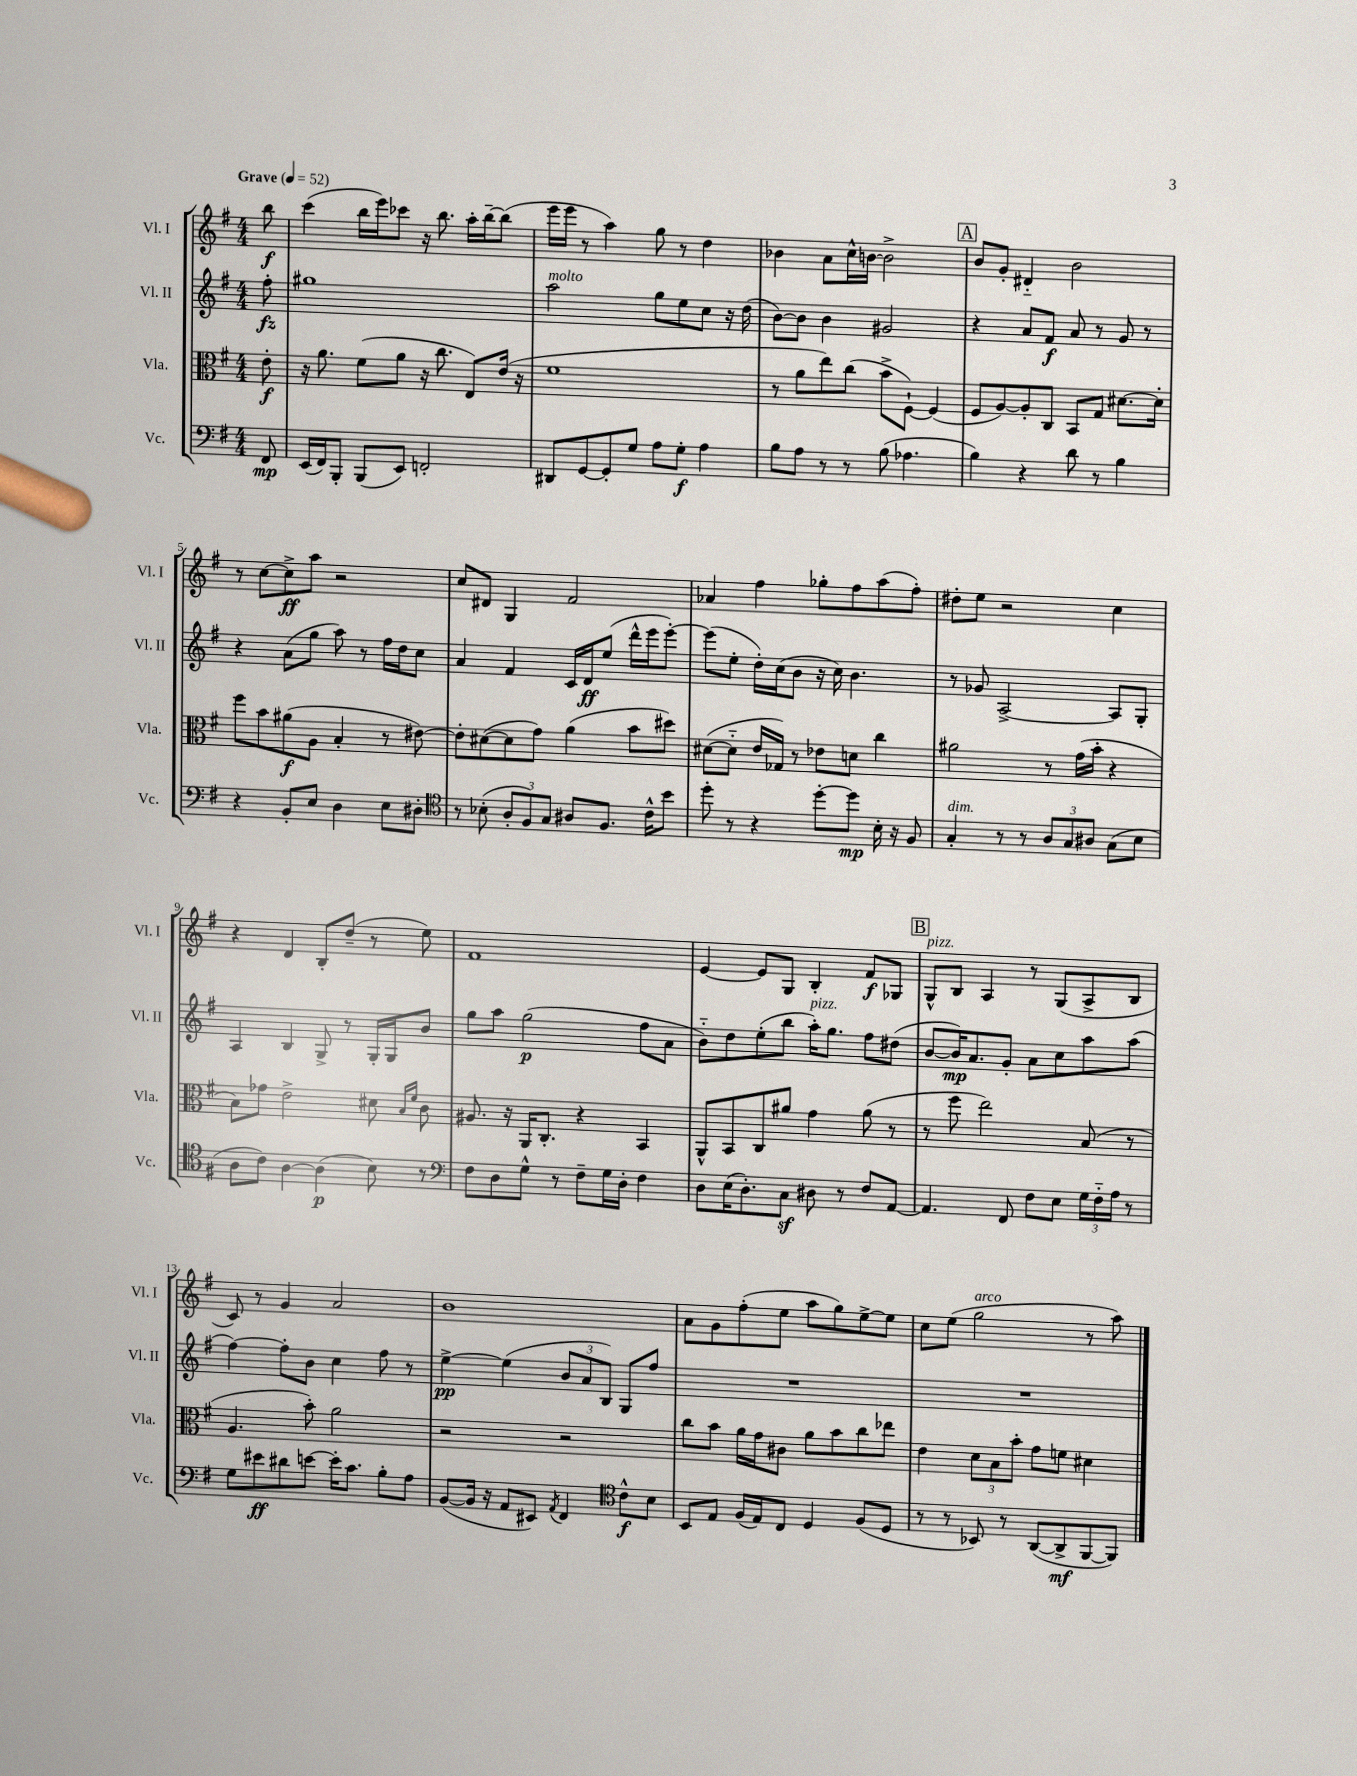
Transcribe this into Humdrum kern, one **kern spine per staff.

**kern	**dynam	**kern	**dynam	**kern	**dynam	**kern	**dynam
*part4	*part4	*part3	*part3	*part2	*part2	*part1	*part1
*staff4	*staff4	*staff3	*staff3	*staff2	*staff2	*staff1	*staff1
*I"Vc.	*	*I"Vla.	*	*I"Vl. II	*	*I"Vl. I	*
*I'Vc.	*	*I'Vla.	*	*I'Vl. II	*	*I'Vl. I	*
*clefF4	*	*clefC3	*	*clefG2	*	*clefG2	*
*k[f#]	*	*k[f#]	*	*k[f#]	*	*k[f#]	*
*M4/4	*	*M4/4	*	*M4/4	*	*M4/4	*
*MM52	*	*MM52	*	*MM52	*	*MM52	*
=	=	=	=	=	=	=	=
!	!	!	!	!	!	!LO:TX:a:B:t=Grave	!
8FF#/	mp	8e'\	f	8ff#'\	fz	8bb\	f
=1	=1	=1	=1	=1	=1	=1	=1
(16EE/LL	.	16r	.	1gg#X	.	(4ccc\	.
16FF#/J)	.	8.a\	.	.	.	.	.
8BBB'/J	.	.	.	.	.	.	.
(8BBB/L	.	(8f#\L	.	.	.	16bb\LL	.
.	.	.	.	.	.	16eee\J)	.
8EE/J)	.	8a\J	.	.	.	8ccc-X\J	.
2FFn'/	.	16r	.	.	.	16r	.
.	.	8.cc\	.	.	.	8.bb\	.
.	.	8E/L)	.	.	.	16aa'\LL	.
.	.	.	.	.	.	[16bb~\J	.
.	.	(16e/Jk	.	.	.	(8bb\J]	.
.	.	16r	.	.	.	.	.
=2	=2	=2	=2	=2	=2	=2	=2
!	!	!	!	!LO:TX:a:i:t=molto	!	!	!
8DD#X/L	.	1f#	.	2aa\	.	16eee\LL	.
.	.	.	.	.	.	16eee\JJ	.
[8GG/	.	.	.	.	.	8r	.
8GG'/]	.	.	.	.	.	4aa\)	.
8G/J	.	.	.	.	.	.	.
8A\L	.	.	.	8gg\L	.	8gg\	.
8G'\J	f	.	.	8ee\	.	8r	.
4A\	.	.	.	8cc\J	.	4dd\	.
.	.	.	.	16r	.	.	.
.	.	.	.	(16dd\	.	.	.
=3	=3	=3	=3	=3	=3	=3	=3
8B\L	.	8r	.	[8b\L)	.	4b-X\	.
8A\J	.	8a\L	.	8b\J]	.	.	.
8r	.	8ee\)	.	4b\	.	8a\L	.
8r	.	(8cc\J	.	.	.	16cc^^\L	.
.	.	.	.	.	.	[16bn\JJ	.
(8B\	.	8b^\L	.	2g#X/	.	2b^\]	.
4.A-X\	.	[8F#`\J)	.	.	.	.	.
.	.	(4F#/]	.	.	.	.	.
!!LO:REH:place=s1:t=A
=4	=4	=4	=4	=4	=4	=4	=4
4B\)	.	8F#/L	.	4r	.	8b/L	.
.	.	[8A/)	.	.	.	8g'/J	.
4r	.	8A'/]	.	8a/L	.	4d#X/	.
.	.	8C/J	.	8f#/J	f	.	.
8d\	.	8BB/L	.	8a/	.	2b\	.
8r	.	8G/J	.	8r	.	.	.
4B\	.	[8.d#X\L	.	8g/	.	.	.
.	.	.	.	8r	.	.	.
.	.	16d#'\Jk]	.	.	.	.	.
!!LO:LB:g=z
=5	=5	=5	=5	=5	=5	=5	=5
4r	.	8ff#\L	.	4r	.	8r	.
.	.	8b\	.	.	.	[8cc\L	.
8BB'/L	.	(8a#X\	f	(8a\L	.	8cc^\]	ff
8E/J	.	8A\J	.	8gg\J	.	8aa\J	.
4D\	.	4B'/	.	8aa\)	.	2r	.
.	.	.	.	8r	.	.	.
8E\L	.	8r	.	16ff#\LL	.	.	.
.	.	.	.	16dd\J	.	.	.
8D#X'\J	.	[8e#X\)	.	8cc\J	.	.	.
=6	=6	=6	=6	=6	=6	=6	=6
*clefC4	*	*	*	*	*	*	*
8r	.	8e#'\L]	.	4a/	.	8cc/L	.
(8B-X'\	.	([8d#X\	.	.	.	8d#X/J	.
12A'/L	.	8d#\]	.	4f#/	.	4G/	.
12F#/)	.	.	.	.	.	.	.
.	.	8g\J)	.	.	.	.	.
12G/J	.	.	.	.	.	.	.
8A#X/L	.	(4a\	.	16c/LL	.	2f#/	.
.	.	.	.	16d/J	ff	.	.
8.F#/J	.	.	.	(8ee/J	.	.	.
.	.	8b\L	.	16ddd^^\LL	.	.	.
16c^^\KL	.	.	.	16eee\J	.	.	.
8b\J	.	8dd#X\J)	.	[8eee'\J)	.	.	.
=7	=7	=7	=7	=7	=7	=7	=7
8dd'\	.	([8d#X\L	.	(8eee\L]	.	4a-X/	.
8r	.	8d#\J]	.	8ee'\J	.	.	.
4r	.	16e/LL	.	16dd'\LL)	.	4ff#\	.
.	.	16G-X/JJ)	.	(16cc\J	.	.	.
.	.	8r	.	8b\J	.	.	.
[8dd'\L	.	8e-X\L	.	16r	.	8gg-X'\L	.
.	.	.	.	16cc\)	.	.	.
8dd\J]	mp	8dn\J	.	4.b\	.	8ff#\	.
16B'\	.	4cc\	.	.	.	(8aa\	.
16r	.	.	.	.	.	.	.
8F#/	.	.	.	.	.	8ff#'\J)	.
=8	=8	=8	=8	=8	=8	=8	=8
!LO:TX:a:i:t=dim.	!	!	!	!	!	!	!
4G'/	.	2a#X\	.	8r	.	8dd#X'\L	.
.	.	.	.	8g-X/	.	8ee\J	.
8r	.	.	.	[2A^/	.	2r	.
8r	.	.	.	.	.	.	.
12A/L	.	8r	.	.	.	.	.
12G/	.	.	.	.	.	.	.
.	.	(16g\LL	.	.	.	.	.
12A#X/J	.	.	.	.	.	.	.
.	.	16b'\JJ	.	.	.	.	.
(8G\L	.	4r	.	8A/L]	.	4cc\	.
8B\J	.	.	.	8G'/J	.	.	.
!!LO:LB:g=z
=9	=9	=9	=9	=9	=9	=9	=9
8A\L	.	8B\L)	.	4A/	.	4r	.
8c\J)	.	8g-X\J	.	.	.	.	.
[4A\	.	2e^\	.	4B/	.	4d/	.
(4A\]	p	.	.	8G^/	.	8B'/L	.
.	.	.	.	8r	.	(8dd~/J	.
8B\)	.	8d#X\	.	16G'/LL	.	8r	.
.	.	.	.	16G/J	.	.	.
.	.	16qqB/LL	.	.	.	.	.
.	.	16qqf#/JJ	.	.	.	.	.
8r	.	8c\	.	8b/J	.	8ee\)	.
=10	=10	=10	=10	=10	=10	=10	=10
*clefF4	*	*	*	*	*	*	*
8F#\L	.	8.A#X/	.	8gg\L	.	1f#	.
8D\	.	.	.	8aa\J	.	.	.
.	.	16r	.	.	.	.	.
8G^^\J	.	16AA/KL	.	(2gg\	p	.	.
.	.	8.C'/J	.	.	.	.	.
8r	.	.	.	.	.	.	.
8F#~\L	.	4r	.	.	.	.	.
16G\L	.	.	.	.	.	.	.
16D'\JJ	.	.	.	.	.	.	.
4F#\	.	4BB/	.	8ff#\L	.	.	.
.	.	.	.	8a\J	.	.	.
=11	=11	=11	=11	=11	=11	=11	=11
8D\L	.	8AA^^/L	.	8b\L)	.	[4e/	.
(16E\K	.	8BB/	.	8dd\	.	.	.
8.D'\)	.	.	.	.	.	.	.
.	.	8C/	.	(8ee'\	.	8e/L]	.
8Cz\J	.	8a#X/J	.	8bb\J	.	8G/J	.
!	!	!	!	!LO:TX:a:i:t=pizz.	!	!	!
8D#X\	.	4g\	.	16aa'\KL)	.	4B'/	.
.	.	.	.	8.gg\J	.	.	.
8r	.	.	.	.	.	.	.
8F#/L	.	(8a#\	.	8ff#\L	.	8f#/L	f
[8AA/J	.	8r	.	(8dd#X\J	.	8G-X/J	.
!!LO:REH:place=s1:t=B
=12	=12	=12	=12	=12	=12	=12	=12
!	!	!	!	!	!	!LO:TX:a:i:t=pizz.	!
4.AA/]	.	8r	.	[8b/L	.	8G^^/L	.
.	.	8ff#\	.	16b/K])	mp	8B/J	.
.	.	.	.	8.a/	.	.	.
.	.	2ee\)	.	.	.	4A/	.
8FF#/	.	.	.	8g'/J	.	.	.
8F#\L	.	.	.	8a\L	.	8r	.
8E\J	.	.	.	8cc\	.	(8G/L	.
24G\LL	.	(8B/	.	8aa\	.	8A^/	.
24F#\	.	.	.	.	.	.	.
24A\JJ	.	.	.	.	.	.	.
8r	.	8r	.	(8aa\J	.	8B/J	.
!!LO:LB:g=z
=13	=13	=13	=13	=13	=13	=13	=13
8G\L	.	4.A/	.	[4ff#\)	.	8c/)	.
8e#X\	ff	.	.	.	.	8r	.
8d#X\	.	.	.	8ff#'\L]	.	4g/	.
[8en\J	.	8b'\)	.	8b\J	.	.	.
16e'\KL]	.	2a\	.	4cc\	.	2a/	.
8.c\J	.	.	.	.	.	.	.
8B'\L	.	.	.	8ff#\	.	.	.
8A\J	.	.	.	8r	.	.	.
=14	=14	=14	=14	=14	=14	=14	=14
([8BB/L	.	2r	.	[4ee^\	pp	1b	.
16BB/Jk]	.	.	.	.	.	.	.
16r	.	.	.	.	.	.	.
8AA/L	.	.	.	(4ee\]	.	.	.
8EE#X/J)	.	.	.	.	.	.	.
8qAA/	.	.	.	.	.	.	.
4FF#/	.	2r	.	12b/L	.	.	.
.	.	.	.	12a/	.	.	.
.	.	.	.	12B/J)	.	.	.
*clefC4	*	*	*	*	*	*	*
8c^^\L	f	.	.	8G/L	.	.	.
8B\J	.	.	.	8ff#/J	.	.	.
=15	=15	=15	=15	=15	=15	=15	=15
8BB/L	.	8cc\L	.	1r	.	8a\L	.
8E/J	.	8b\J	.	.	.	8g\	.
(16F#/LL	.	16a\LL	.	.	.	(8ff#'\	.
16E/J)	.	16g\J	.	.	.	.	.
8C/J	.	8c#X\J	.	.	.	8ee\J	.
4D/	.	8a\L	.	.	.	8aa\L	.
.	.	8b\	.	.	.	8gg\)	.
(8F#/L	.	8cc\	.	.	.	[8ee^\	.
8D/J	.	8ee-X\J	.	.	.	8ee\J]	.
=16	=16	=16	=16	=16	=16	=16	=16
8r	.	4e\	.	1r	.	8cc\L	.
8r	.	.	.	.	.	(8ee\J	.
!	!	!	!	!	!	!LO:TX:a:i:t=arco	!
8BB-X/)	.	12d\L	.	.	.	2gg\	.
.	.	12B\	.	.	.	.	.
8r	.	.	.	.	.	.	.
.	.	12b'\J	.	.	.	.	.
([8AA/L	.	8g\L	.	.	.	.	.
8AA^/]	mf	8fn\J	.	.	.	.	.
[8FF#/	.	4d#X\	.	.	.	8r	.
8FF#/J])	.	.	.	.	.	8aa\)	.
==	==	==	==	==	==	==	==
*-	*-	*-	*-	*-	*-	*-	*-
